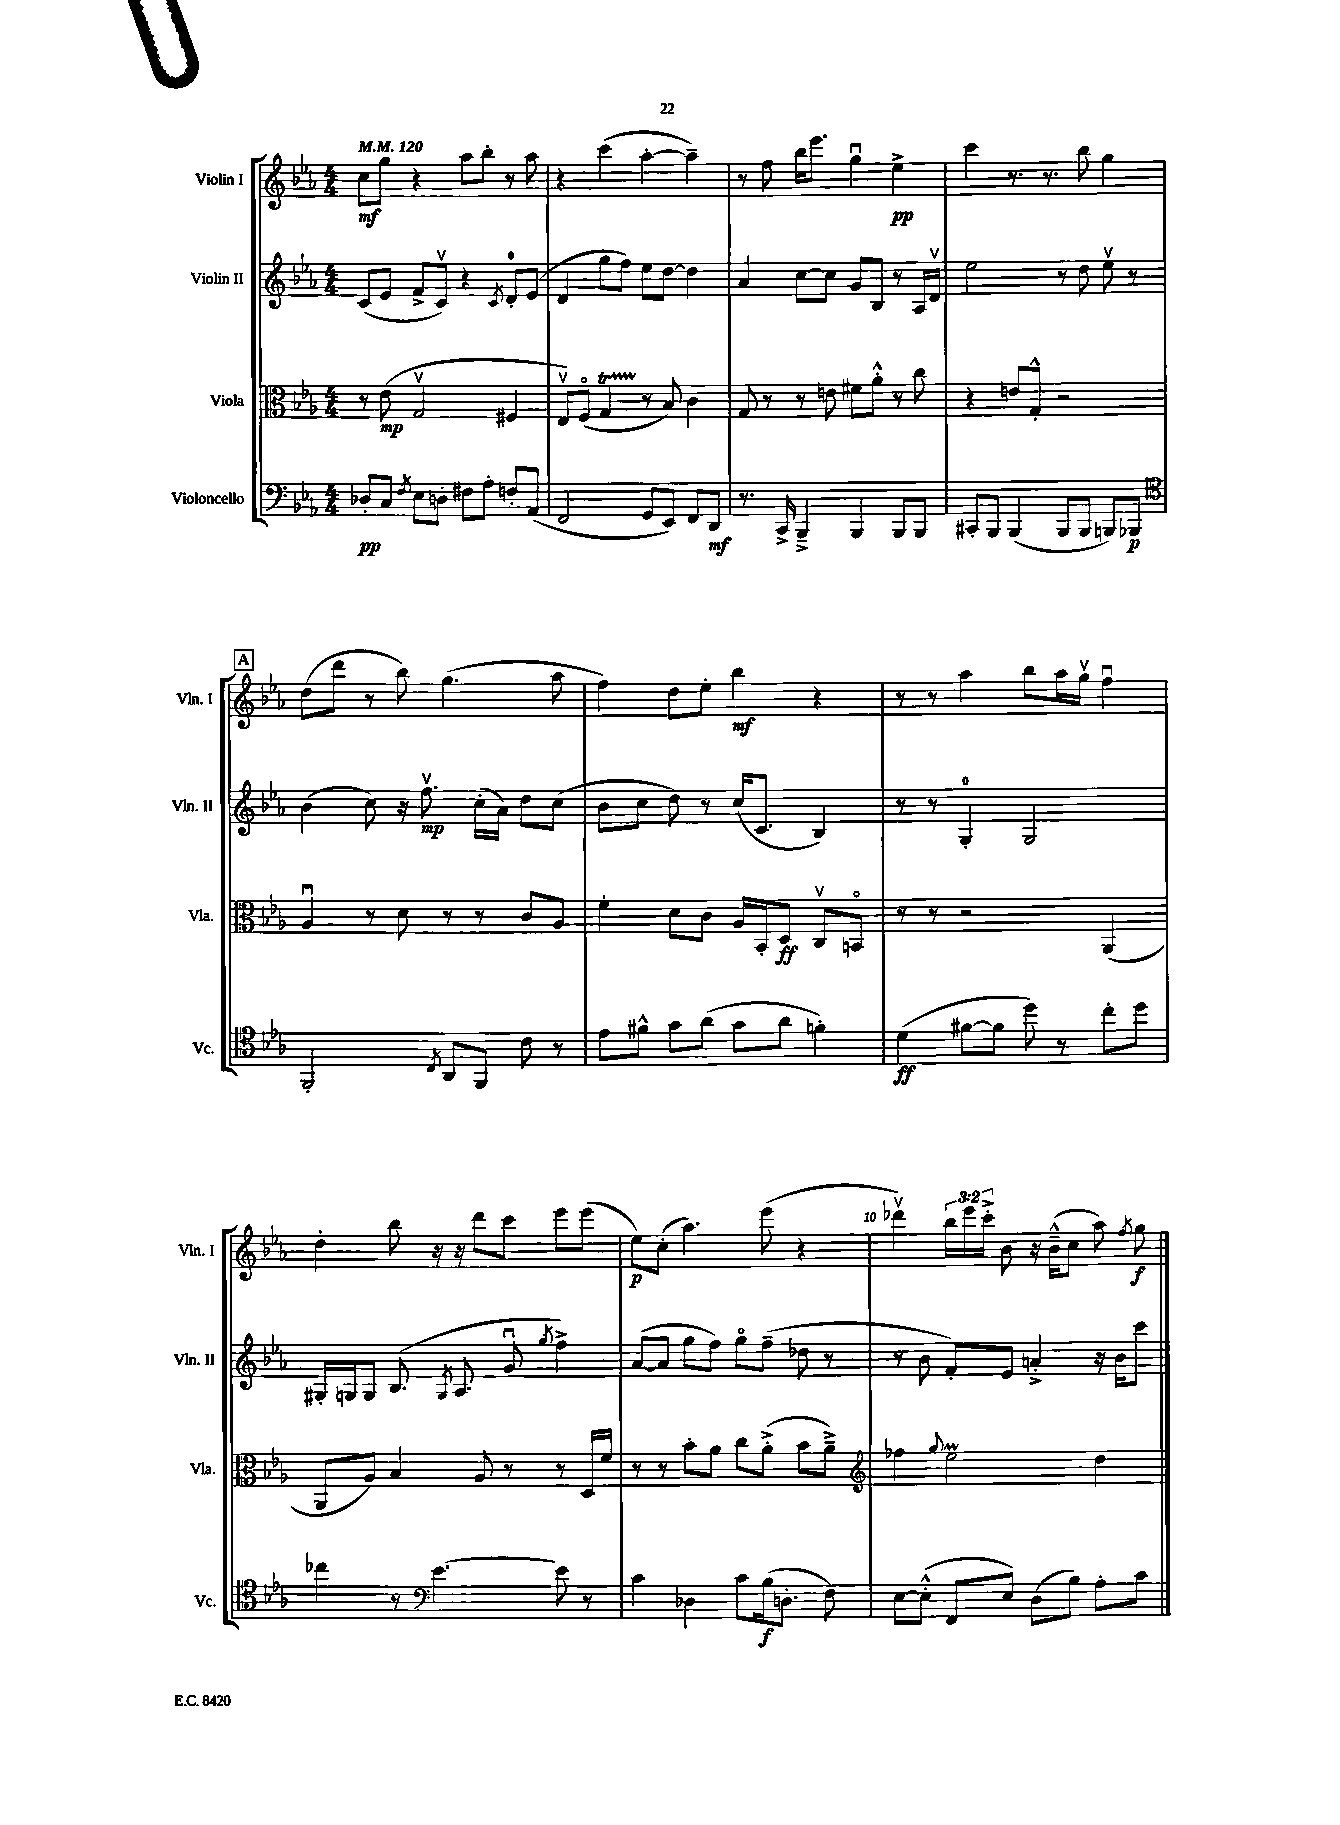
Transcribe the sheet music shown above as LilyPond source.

<<
\new StaffGroup <<
\new Staff = "s0" \with { instrumentName = "Violin I" shortInstrumentName = "Vln. I" } {
    \clef treble \key ees \major \numericTimeSignature \time 4/4 \override Staff.TupletNumber.text = #tuplet-number::calc-fraction-text \tempo 4 = 120
    \autoBeamOff c''8[\mf g''8] r4 aes''8[ bes''8]-. r8 aes''8 |
    r4 c'''4( aes''4~-. aes''4--) |
    r8 f''8 bes''16[ ees'''8.] g''4\downbow ees''4->\pp |
    c'''4 r8. r8. bes''8 g''4 |
    \mark \markup { \box "A" } d''8[( d'''8] r8 bes''8) g''4.( aes''8 |
    f''4) d''8[ ees''8]-. bes''4\mf r4 |
    r8 r8 aes''4 bes''8[ aes''16 g''16]\upbow f''4\downbow |
    d''4-. bes''8 r16 r16 d'''8[ c'''8] ees'''8[ ees'''8]( |
    ees''8[\p) c''8]-.( aes''4.) ees'''8( r4 |
    des'''4\upbow) \tuplet 3/2 { bes''16[ ees'''16 c'''16]-.-> } bes'8 r16 bes'16[---^( c''8] aes''8) \acciaccatura { f''8 } g''8\f \bar "|." |
}
\new Staff = "s1" \with { instrumentName = "Violin II" shortInstrumentName = "Vln. II" } {
    \clef treble \key ees \major \numericTimeSignature \time 4/4
    \autoBeamOff c'8[( ees'8] f'8[-> c'8]\upbow) r4 \acciaccatura { c'8 } d'8[-0-. ees'8]( |
    d'4 g''8[ f''8]) ees''8[ d''8]~ d''4 |
    aes'4 c''8[~ c''8] g'8[ bes8] r8 aes16[ d'16]\upbow |
    ees''2 r8 d''8 ees''8\upbow r8 |
    \mark \markup { \box "A" } bes'4( c''8) r16 f''8.\upbow\mp c''16[-.( aes'16]) d''8[ c''8]( |
    bes'8[ c''8] d''8) r8 c''16[( c'8.] bes4) |
    r8 r8 g4-0-. g2 |
    gis16[-. g16 g8] bes8.( \acciaccatura { g8 } aes8. g'8\downbow \acciaccatura { g''8 } f''4->) |
    aes'8[~( aes'8] g''8[ f''8]) g''8[\flageolet f''8]--( des''8 r8 |
    r8 bes'8 f'8[-.) ees'8] a'4-.-> r16 bes'16[ c'''8] \bar "|." |
}
\new Staff = "s2" \with { instrumentName = "Viola" shortInstrumentName = "Vla." } {
    \clef alto \key ees \major \numericTimeSignature \time 4/4
    \autoBeamOff r8 ees'8\mp( g2\upbow fis4 |
    ees8[\upbow) f8]\flageolet( g4\startTrillSpan r8\stopTrillSpan bes8) c'4 |
    g8 r8 r8 e'8 fis'8[ aes'8]-.-^ r8 c''8 |
    r4 e'8[ g8]-.-^ r2 |
    \mark \markup { \box "A" } aes4\downbow r8 d'8 r8 r8 c'8[ aes8] |
    f'4-. d'8[ c'8] aes16[ bes,16-. d8]\ff c8[\upbow b,8]\flageolet |
    r8 r8 r2 aes,4( |
    aes,8[ aes8]) bes4 aes8 r8 r8 d16[ f'16] |
    r8 r8 bes'8[-. aes'8] c''8[ aes'8]-.->( bes'8[ aes'8]--->) |
    \clef treble fes''4 \appoggiatura { g''8 } ees''2\prall d''4 \bar "|." |
}
\new Staff = "s3" \with { instrumentName = "Violoncello" shortInstrumentName = "Vc." } {
    \clef bass \key ees \major \numericTimeSignature \time 4/4
    \autoBeamOff des8[-.\pp c8] \acciaccatura { f8 } ees8[ d8]-. fis8[ aes8]-. f8[-. aes,8]( |
    f,2 g,8[ ees,8]) f,8[ d,8]\mf |
    r8. c,16-> bes,,4---> bes,,4 bes,,8[ bes,,8] |
    cis,8[-. bes,,8] bes,,4( bes,,8[ bes,,8] b,,8[) bes,,8]\p |
    \mark \markup { \box "A" } \clef tenor f,2-. \acciaccatura { c8 } aes,8[ f,8] c'8 r8 |
    ees'8[ fis'8]-^ g'8[ aes'8]( g'8[ aes'8] f'4-.) |
    d'4\ff( fis'8[~ fis'8] d''8) r8 c''8[-. d''8] |
    ces''4 r8 \clef bass ees'4.~ ees'8 r8 |
    c'4 des4 c'8[ bes16\f( d8.]-. f8) |
    ees8[~ ees8]-.-^( f,8[ ees8]) d8[( bes8]) aes8[-. c'8] \bar "|." |
}
>>
>>
\layout { \context { \Score \override BarNumber.break-visibility = ##(#f #t #t) barNumberVisibility = #(every-nth-bar-number-visible 5) } }
